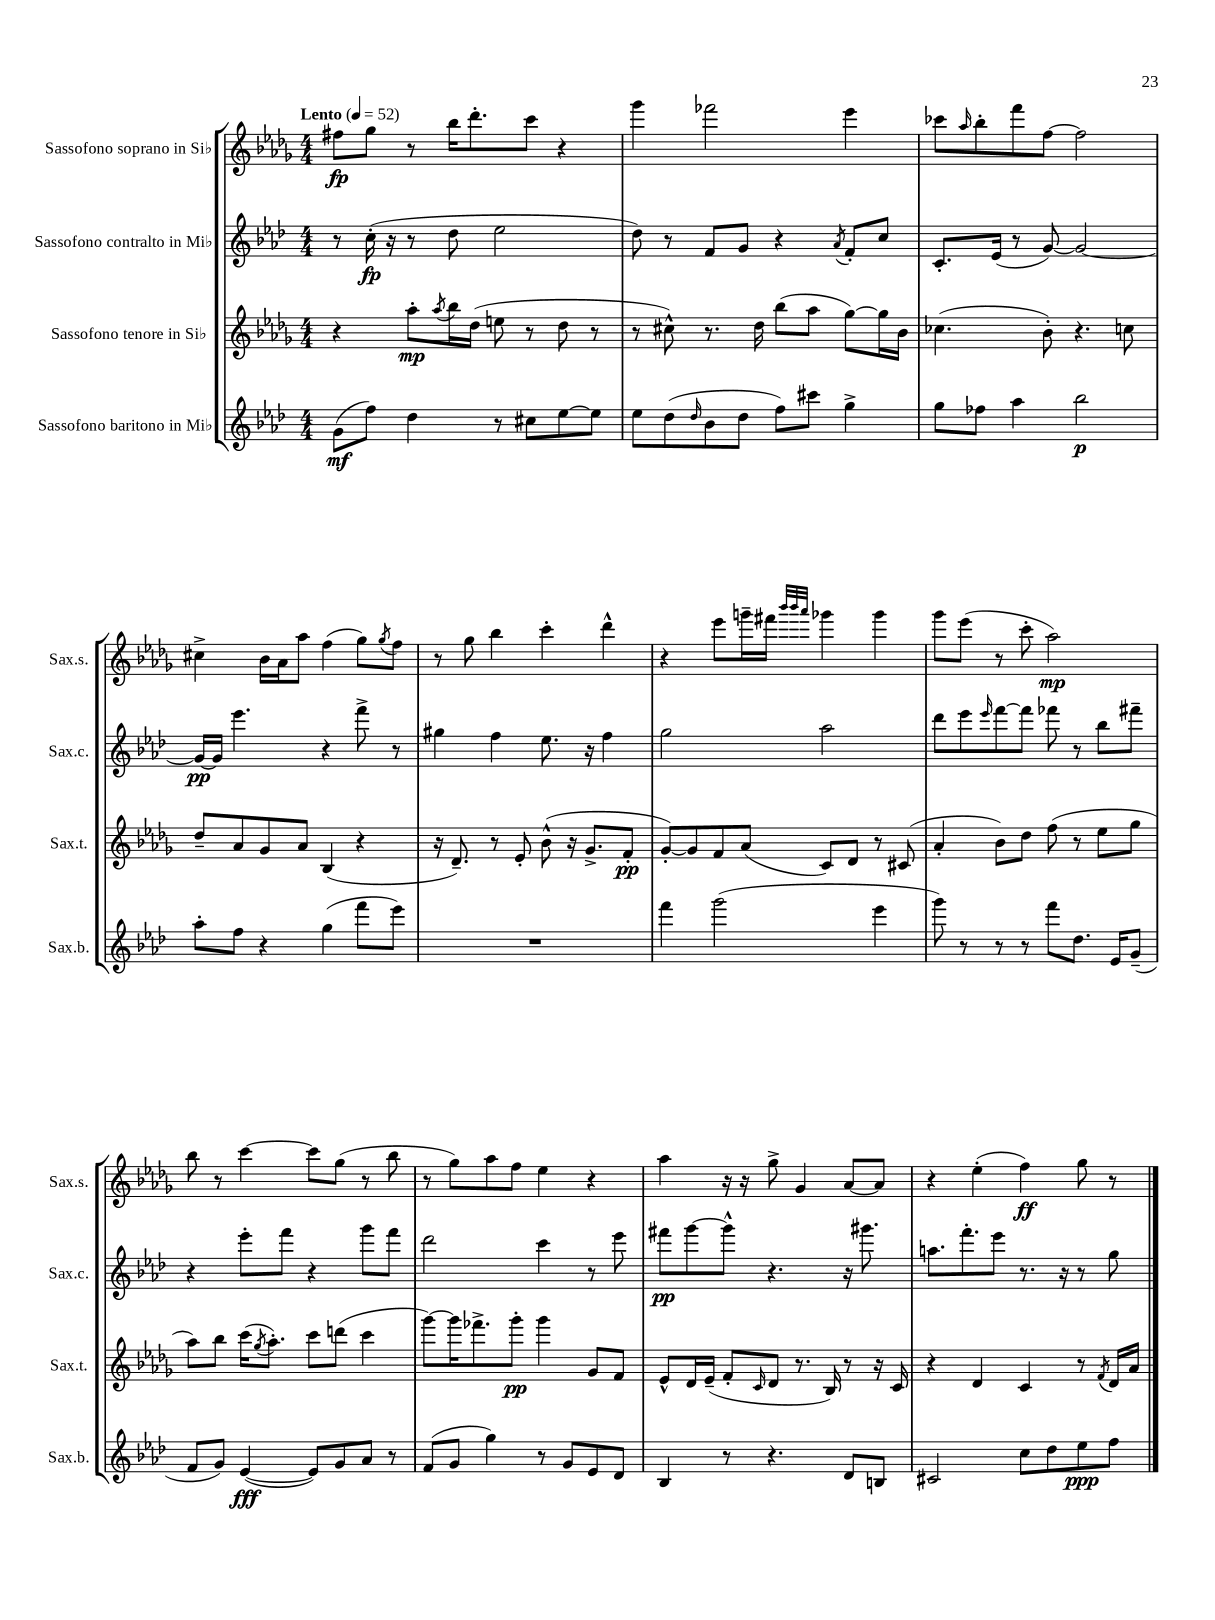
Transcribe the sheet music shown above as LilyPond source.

<<
\new StaffGroup <<
\new Staff = "s0" \with { instrumentName = "Sassofono soprano in Sib" shortInstrumentName = "Sax.s." } {
    \clef treble \key des \major \numericTimeSignature \time 4/4 \tempo "Lento" 4 = 52
    fis''8\fp ges''8 r8 bes''16 des'''8.-. c'''8 r4 |
    ges'''4 fes'''2 ees'''4 |
    ces'''8 \grace { aes''16 } bes''8-. f'''8 f''8~ f''2 |
    cis''4-> bes'16 aes'16 aes''8 f''4( ges''8) \acciaccatura { ges''8 } f''8 |
    r8 ges''8 bes''4 c'''4-. des'''4-^ |
    r4 ees'''8 g'''16-- fis'''16 \grace { bes'''32 bes'''32 aes'''32 } ges'''4 ges'''4 |
    ges'''8 ees'''8( r8 c'''8-. aes''2\mp) |
    bes''8 r8 c'''4~ c'''8 ges''8( r8 bes''8 |
    r8 ges''8) aes''8 f''8 ees''4 r4 |
    aes''4 r16 r16 ges''8-> ges'4 aes'8~ aes'8 |
    r4 ees''4-.( f''4\ff) ges''8 r8 \bar "|." |
}
\new Staff = "s1" \with { instrumentName = "Sassofono contralto in Mib" shortInstrumentName = "Sax.c." } {
    \clef treble \key aes \major \numericTimeSignature \time 4/4
    r8 c''16-.\fp( r16 r8 des''8 ees''2 |
    des''8) r8 f'8 g'8 r4 \acciaccatura { aes'8 } f'8-. c''8 |
    c'8.-. ees'16( r8 g'8~) g'2~ |
    g'16~\pp g'16 ees'''4. r4 f'''8-> r8 |
    gis''4 f''4 ees''8. r16 f''4 |
    g''2 aes''2 |
    des'''8 ees'''8 \grace { ees'''16 } f'''8~ f'''8 fes'''8 r8 bes''8 fis'''8-- |
    r4 ees'''8-. f'''8 r4 g'''8 f'''8 |
    des'''2 c'''4 r8 ees'''8 |
    fis'''8\pp g'''8~ g'''8-^ r4. r16 gis'''8. |
    a''8. f'''8.-. ees'''8 r8. r16 r8 g''8 \bar "|." |
}
\new Staff = "s2" \with { instrumentName = "Sassofono tenore in Sib" shortInstrumentName = "Sax.t." } {
    \clef treble \key des \major \numericTimeSignature \time 4/4
    r4 aes''8-.\mp \acciaccatura { aes''8 } bes''16 des''16( e''8 r8 des''8 r8 |
    r8 cis''8-^) r8. des''16 bes''8( aes''8 ges''8~) ges''16 bes'16 |
    ces''4.( bes'8-.) r4. c''8 |
    des''8-- aes'8 ges'8 aes'8 bes4( r4 |
    r16 des'8.--) r8 ees'8-. bes'8-^( r16 ges'8.-> f'8-.\pp |
    ges'8~-.) ges'8 f'8 aes'8( c'8) des'8 r8 cis'8( |
    aes'4-. bes'8) des''8 f''8( r8 ees''8 ges''8 |
    aes''8) bes''8 c'''16( \acciaccatura { ges''8 } aes''8.-.) c'''8 d'''8( c'''4 |
    ges'''8~) ges'''16 fes'''8.-> ges'''8-.\pp ges'''4 ges'8 f'8 |
    ees'8-^ des'16 ees'16--( f'8-. \grace { c'16 } des'8 r8. bes16) r8 r16 c'16 |
    r4 des'4 c'4 r8 \acciaccatura { f'8 } des'16 aes'16 \bar "|." |
}
\new Staff = "s3" \with { instrumentName = "Sassofono baritono in Mib" shortInstrumentName = "Sax.b." } {
    \clef treble \key aes \major \numericTimeSignature \time 4/4
    g'8\mf( f''8) des''4 r8 cis''8 ees''8~ ees''8 |
    ees''8 des''8( \grace { des''16 } bes'8 des''8 f''8) cis'''8 g''4-> |
    g''8 fes''8 aes''4 bes''2\p |
    aes''8-. f''8 r4 g''4( f'''8 ees'''8) |
    R1 |
    f'''4 g'''2( ees'''4 |
    g'''8) r8 r8 r8 f'''8 des''8. ees'16 g'8--( |
    f'8 g'8) ees'4~\fff( ees'8) g'8 aes'8 r8 |
    f'8( g'8 g''4) r8 g'8 ees'8 des'8 |
    bes4 r8 r4. des'8 b8 |
    cis'2 c''8 des''8 ees''8\ppp f''8 \bar "|." |
}
>>
>>
\layout { \context { \Score \remove "Bar_number_engraver" } }
